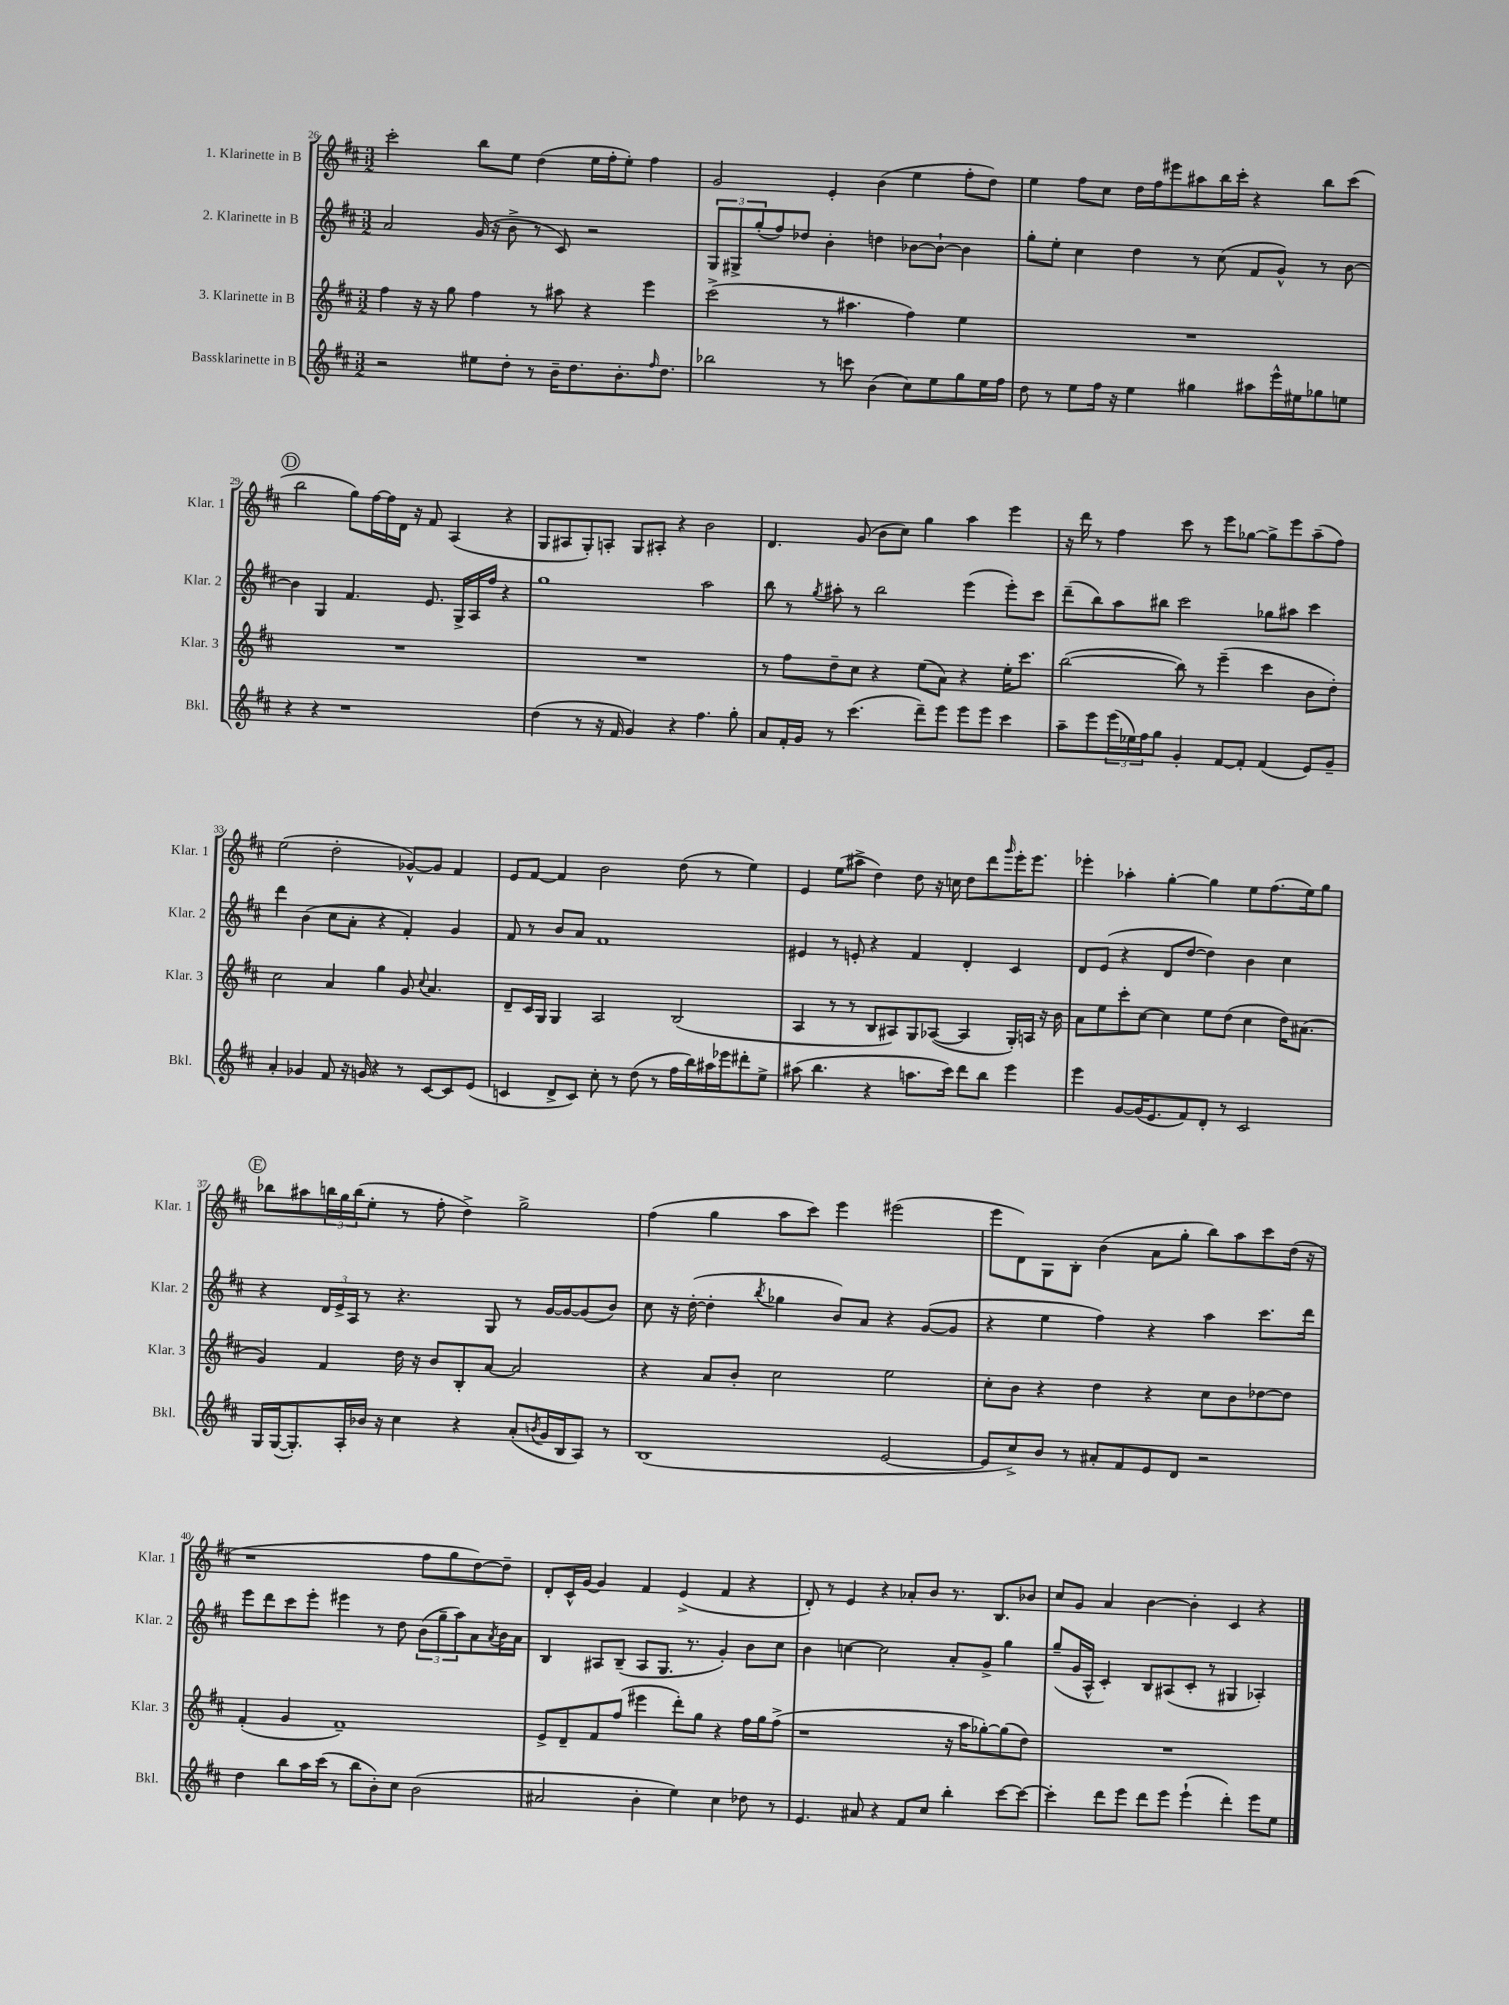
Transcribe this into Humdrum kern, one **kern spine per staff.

**kern	**kern	**kern	**kern
*part4	*part3	*part2	*part1
*staff4	*staff3	*staff2	*staff1
*I"Bassklarinette in B	*I"3. Klarinette in B	*I"2. Klarinette in B	*I"1. Klarinette in B
*I'Bkl.	*I'Klar. 3	*I'Klar. 2	*I'Klar. 1
*clefG2	*clefG2	*clefG2	*clefG2
*k[f#c#]	*k[f#c#]	*k[f#c#]	*k[f#c#]
*M3/2	*M3/2	*M3/2	*M3/2
=26	=26	=26	=26
2r	4ff#\	2a/	2ccc#'\
.	16r	.	.
.	16r	.	.
.	8gg\	.	.
8ee#X\L	4ff#\	(16g/	8bb\L
.	.	16r	.
8dd'\J	.	8b^\	8ee\J
8r	8r	8r	(4dd\
16b~\KL	8aa#X\	8c#/)	.
8.dd\	.	.	.
.	4r	2r	16ee\LL
.	.	.	16ff#'\J
8.b'\	.	.	8ee'\J)
.	4eee\	.	4ff#\
16qqff#/	.	.	.
8.dd\J	.	.	.
=27	=27	=27	=27
2bb-X\	(2ccc#^\	12G/L	2g/
.	.	12G#X^/	.
.	.	(12gg'/	.
.	.	8ff#/)	.
.	.	8dd-X/J	.
8r	8r	4b'\	4e'/
8cccn\	4.aa#X\	.	.
(4b\	.	4ddn\	(4b\
8cc#\L)	4ff#\)	[8b-X\L	4ee\
8ee\	.	8b-`\J_	.
8gg\	4ee\	4b-\]	8ff#'\L
16ee\L	.	.	8dd\J)
16ff#\JJ	.	.	.
=28	=28	=28	=28
8dd\	1.r	8gg'\L	4ee\
8r	.	8ee'\J	.
8ee\L	.	4cc#\	8ff#\L
16ff#\Jk	.	.	8cc#\J
16r	.	.	.
4ee\	.	4dd\	16dd\LL
.	.	.	16ff#\J
.	.	.	8eee#X\
4gg#X\	.	8r	8aa#X\
.	.	(8cc#\	16bb\L
.	.	.	16ccc#'\JJ
8aa#X\L	.	8f#/L	4r
16eee^^\L	.	8g^^/J)	.
16ee#X\J	.	.	.
8gg-X\	.	8r	8bb\L
8een\J	.	[8b\	(8ccc#\J
!!LO:LB:g=z
!!LO:REH:place=s1:t=D
=29	=29	=29	=29
4r	1.r	4b\]	2bb\
4r	.	4G/	.
1r	.	4.f#/	8gg\L)
.	.	.	[16ff#\L
.	.	.	16ff#\]
.	.	.	16d\JJ
.	.	.	16r
.	.	8.e/	8f#/
.	.	.	(4A/
.	.	16G^/LL	.
.	.	16A/	.
.	.	16ff#/JJ	.
.	.	4r	4r
=30	=30	=30	=30
(4dd\	1.r	1gg	8G/L
.	.	.	8A#X/
8r	.	.	8G'/)
16r	.	.	8An'/J
16f#/	.	.	.
4g/)	.	.	8G/L
.	.	.	8A#X'/J
4r	.	.	4r
4.ff#\	.	2aa\	2b\
8gg'\	.	.	.
=31	=31	=31	=31
8a/L	8r	8bb\	4.d/
16f#'/L	8ff#\L	8r	.
16g/JJ	.	.	.
.	.	8qgg/	.
8r	8dd~\	8aa#X'\	.
(4.ccc#\	8cc#\J	8r	(8g/
.	4r	2bb\	8b\L
.	.	.	8cc#\J)
8ddd~\L)	(8ee\L	.	4gg\
8eee\J	8a\J)	.	.
8eee\L	4r	(4eee\	4aa\
8eee\J	.	.	.
4ccc#\	16ee'\KL	8eee'\L)	4eee\
.	8.ccc#\J	.	.
.	.	8ccc#\J	.
=32	=32	=32	=32
8aa~\L	([2bb\	(8ddd~\L	16r
.	.	.	16ddd\
8eee\	.	8bb\)	8r
(24eee\L	.	8aa\	4ff#\
24ee-X\)	.	.	.
24ff#\J	.	.	.
8gg\J	.	8bb#X\J	.
4g'/	8bb\])	2ccc#\	8ccc#\
.	8r	.	8r
[8f#/L	(4eee~\	.	8eee\L
8f#'/J]	.	.	[8gg-X\J
(4f#/	4ccc#\	8gg-X\L	8gg-^\L]
.	.	8aa#X\J	8eee\
8e/L)	8b\L	4ccc#\	(8aa~\
8g~/J	8dd'\J)	.	8ff#\J)
!!LO:LB:g=z
=33	=33	=33	=33
4a'/	2cc#\	4ddd\	(2ee\
4g-X/	.	(4b\	.
8f#/	4a/	8cc#\L	2dd'\
16r	.	8a'\J	.
16gn/	.	.	.
4r	4gg\	4r	.
8r	8g/	4f#'/)	[8g-X^^/L)
.	8qqcc#/	.	.
[8c#/L	4.a/	.	8g-/J]
8c#/]	.	4g/	4f#/
(8e/J	.	.	.
=34	=34	=34	=34
4cn/	8d~/L	8f#/	8e/L
.	16c#/L	8r	[8f#/J
.	16G/JJ	.	.
8d^/L	4G/	8b/L	4f#/]
8c/J)	.	8a/J	.
8cc#'\	2A/	1f#	2b\
8r	.	.	.
(8dd\	.	.	.
8r	.	.	.
16ff#\LL	(2B/	.	(8dd\
16bb\)	.	.	.
16aa#X\	.	.	8r
16eee-X\J	.	.	.
8ddd#X'\	.	.	4ee\)
8ee^\J	.	.	.
=35	=35	=35	=35
(8aa#X\	4A/	4e#X/	4e/
4.bb\	.	.	.
.	8r	8r	(8ee\L
.	8r	8en'/	8aa#X^\J
4r	8B/L	4r	4dd\)
.	8A#X/)	.	.
8.aan\L	8G/	4f#/	8dd\
.	([8A-X/J	.	16r
16ccc#\Jk)	.	.	16ccn\
8ddd\L	4A-/]	4d'/	8dd\L
8bb\J	.	.	8ddd\
.	.	.	16qqggg/
4eee\	16G'/LL)	4c#/	16eee'\K
.	16An/JJ	.	8.eee\J
.	16r	.	.
.	16b\	.	.
=36	=36	=36	=36
4eee\	8a\L	8d/L	4eee-X'\
.	8ee\	(8e/J	.
[8g/L	8ccc#'\	4r	4aa-X'\
(16g/K]	[8cc#\J	.	.
8.e/	.	.	.
.	4cc#\]	8d/L	[4gg'\
8f#/)	.	[8dd/J	.
8d'/J	8ee\L	4dd\])	4gg\]
8r	(8dd\J	.	.
2c#/	4cc#\	4b\	8ee\L
.	.	.	(8.ff#\
.	16dd\KL)	4cc#\	.
.	(8.a#X\J	.	16ee\k)
.	.	.	8gg\J
!!LO:LB:g=z
!!LO:REH:place=s1:t=E
=37	=37	=37	=37
16G/LL	4g/)	4r	8bb-X\L
([16G/J	.	.	.
8.G'/])	.	.	8aa#X\
.	4f#/	24d/LL	24bbn\L
.	.	24e^/	24gg\
16A'/L	.	.	.
.	.	24A/JJ	(24bb\J
16b-X/JJ	.	8r	8ee'\J
16r	.	.	.
4cc#\	16dd\	4.r	8r
.	16r	.	.
.	8b/L	.	8ff#'\
4r	8B'/	.	4dd^\)
.	[8a/J	8G/	.
(8a'/L	2a/]	8r	2gg^\
8qbn/	.	.	.
16g/L	.	[16g/LL	.
16B/J	.	16g/J_	.
8A/J)	.	(8g/]	.
8r	.	8b/J)	.
=38	=38	=38	=38
(1B	4r	8cc#\	(4ff#\
.	.	16r	.
.	.	([16dd'\	.
.	8a/L	4dd'\]	4gg\
.	8b'/J	.	.
.	.	8qbb/	.
.	2cc#\	4gg-X\	8aa\L
.	.	.	8ccc#\J)
.	.	8b/L)	4eee\
.	.	8a/J	.
[2e/	2ee\	4r	(2eee#X\
.	.	([8g/L	.
.	.	8g/J]	.
=39	=39	=39	=39
8e/L]	8cc#'\L	4r	8eee\L
8cc#^/)	8b\J	.	8d\)
8b/J	4r	4ee\	8G\
8r	.	.	8B'\J
8a#X'/L	4dd\	4ff#\)	(4b\
8f#/	.	.	.
8e/	4r	4r	8a\L
8d/J	.	.	8gg'\J
2r	8cc#\L	4aa\	8bb\L)
.	8b\	.	8aa\
.	[8dd-X\	8.ccc#\L	8ccc#\
.	8dd-\J]	.	(16dd\Jk
.	.	16ddd\Jk	16r
!!LO:LB:g=z
=40	=40	=40	=40
4dd\	(4f#'/	8eee\L	1r
.	.	8ddd\	.
8bb\L	4g/	8ccc#\	.
16aa\L	.	8eee'\J	.
(16ccc#\JJ	.	.	.
8r	1f#~)	4eee#X\	.
8bb\L	.	.	.
8b'\)	.	8r	.
8cc#\J	.	8dd\	.
(2b\	.	(12b\L	8ff#\L
.	.	12gg~\	.
.	.	.	8gg\
.	.	12aa\)	.
.	.	8a\	[8dd\)
.	.	8qa/	.
.	.	16b\L	8dd~\J]
.	.	16a\JJ	.
=41	=41	=41	=41
2a#X/	8e^/L	4B/	8d'/L
.	8d~/	.	16c#^^/L
.	.	.	[16g/JJ
.	8f#/	8A#X/L	4g/]
.	(8ff#/J	(8B~/J	.
4b'\	4eee#X\	8A#/L	4f#/
.	.	8.G/J	.
4ee\)	8ddd'\L)	.	(4e^/
.	.	8.r	.
.	8gg\J	.	.
4cc#\	4r	4g'/)	4f#/
8dd-X\	16ff#\LL	8b\L	4r
.	16gg\J	.	.
8r	(8ff#^\J	8cc#\J	.
=42	=42	=42	=42
4.e/	1r	4b\	8d'/)
.	.	.	8r
.	.	[4ccn\	4e/
8a#X/	.	.	.
4r	.	2cc\]	4r
8f#/L	.	.	8a-X'/L
8cc#/J	.	.	8b/J
4bb'\	16r	8a'/L	8.r
.	16aa\KL	.	.
.	[8gg-X'\)	8g^/J	.
.	.	.	8.B/L
[8ccc#\L	(8gg-\]	4gg\	.
8ccc#\J_	8dd\J)	.	8b-X/J
=43	=43	=43	=43
4ccc#'\]	1.r	(8gg~/L	8cc#/L
.	.	16g/L	8g/J
.	.	16A^^/JJ	.
8ddd\L	.	4c#'/)	4a/
8eee\J	.	.	.
8ddd\L	.	8B/L	[4b\
8eee\J	.	(8A#X/	.
(4eee`\	.	8c#'/J	4b'\]
.	.	8r	.
4ddd'\)	.	4G#X/	4c#/
8eee\L	.	4A-X'/)	4r
8ee\J	.	.	.
==	==	==	==
*-	*-	*-	*-
